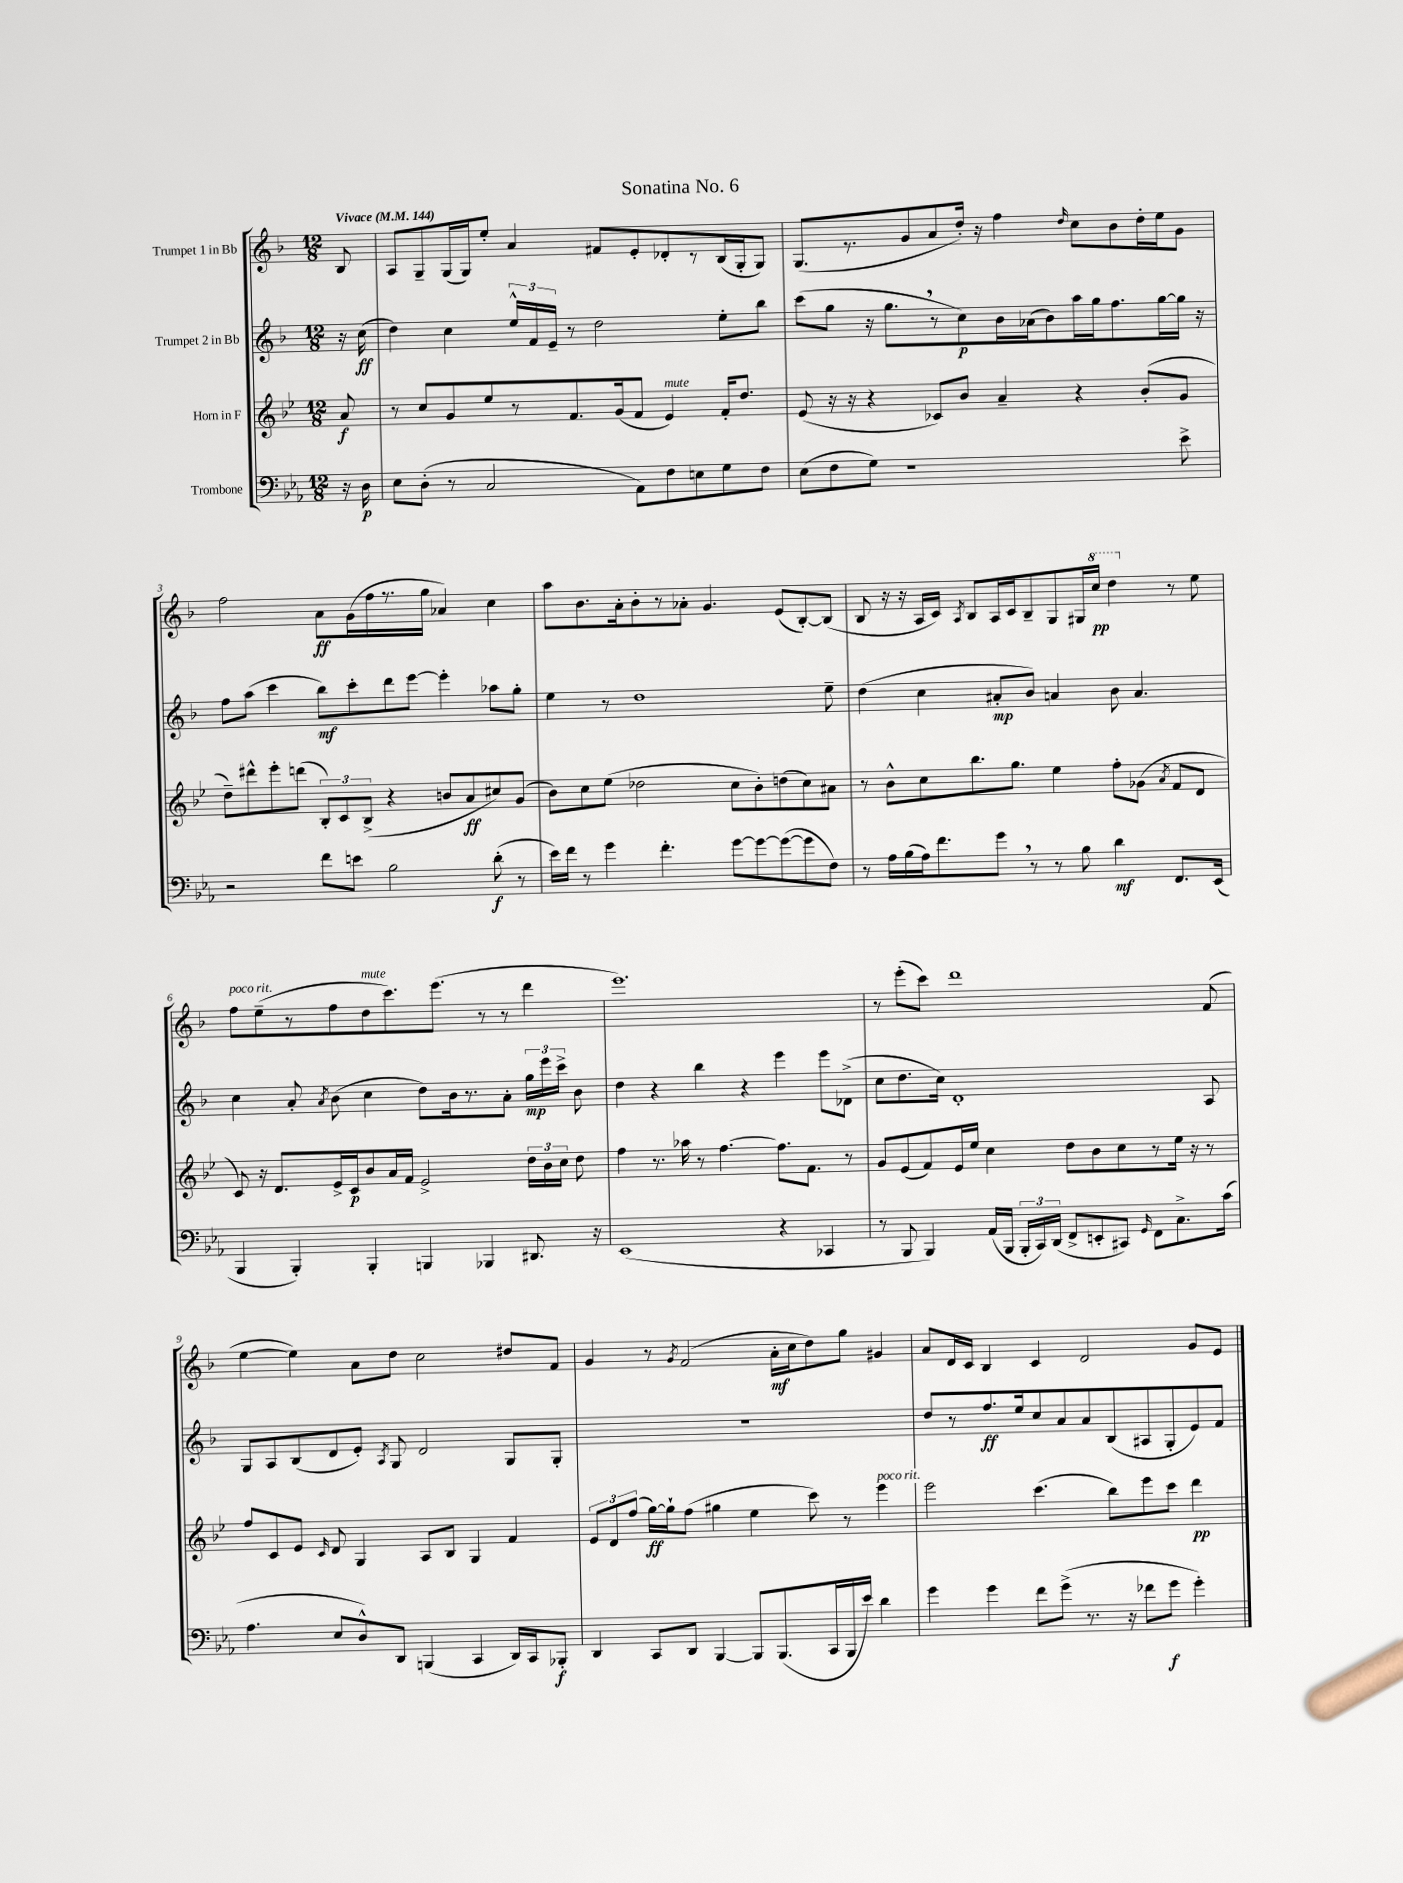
\header { title = "Sonatina No. 6" }
<<
\new StaffGroup <<
\new Staff = "s0" \with { instrumentName = "Trumpet 1 in Bb" } {
    \clef treble \key f \major \numericTimeSignature \time 12/8 \partial 8 \tempo "Vivace" 4 = 144
    \autoBeamOff bes8 |
    a8[ g8-- g16( g16) e''8]-. a'4 fis'8[ e'8-. des'8-. r8 bes16( g16-. g8]) |
    g8.[( r8. g'8 a'8 d''16]-.) r16 f''4 \grace { d''16 } c''8[ bes'8 d''16-. e''16 g'8] |
    f''2 a'8[\ff g'16( f''16 r8. g''16] aes'4) c''4 |
    a''8[ bes'8. a'16-. bes'8-. r8 aes'8]-. g'4. e'8[( bes8~-.) bes8]( |
    bes8 r16 r16 a16[ c'16]) \acciaccatura { a8 } bes8[ a16 c'16 bes8-- g8 gis16 \ottava #1 c'''16]\pp d'''4 \ottava #0 r8 e''8 |
    f''8[^\markup { \italic "poco rit." } e''8--( r8 f''8 d''8^\markup { \italic "mute" } c'''8.) e'''8.]( r8 r8 d'''4 |
    e'''1.) |
    r8 e'''8[-.( c'''8]) d'''1 f'8( |
    e''4~ e''4) a'8[ d''8] c''2 dis''8[ f'8] |
    g'4 r8 \acciaccatura { g'8 } f'2( a'16[-.\mf c''16 d''8) g''8] gis'4 |
    a'8[ d'16 c'16] bes4 c'4 d'2 g'8[ e'8] \bar "|." |
}
\new Staff = "s1" \with { instrumentName = "Trumpet 2 in Bb" } {
    \clef treble \key f \major \numericTimeSignature \time 12/8 \partial 8
    \autoBeamOff r16 c''16\ff( |
    d''4) c''4 \tuplet 3/2 { e''16[-^ f'16 e'16]-- } r8 d''2 e''8[-. bes''8] |
    c'''8[( g''8] r16 g''8.[ \breathe r8 c''8\p) bes'16 aes'16( bes'8) a''16 g''16 f''8. g''16~ g''16] r16 |
    f''8[ a''8]( c'''4 bes''8[\mf) c'''8-. d'''8 e'''8]~ e'''4-. aes''8[ g''8]-. |
    e''4 r8 d''1 e''8-- |
    d''4( c''4 ais'8[-.\mp bes'8]) a'4 bes'8 a'4. |
    c''4 a'8-. \acciaccatura { a'8 } bes'8( c''4 d''8[) bes'16 r8. a'8]-. \tuplet 3/2 { g''16[\mp e'''16 c'''16]-> } bes'8 |
    d''4 r4 bes''4 r4 e'''4 e'''8[ des'8]->( |
    c''8[ d''8. c''16]) d'1-. a8 |
    g8[ a8 bes8( d'8 e'8]-.) \acciaccatura { a8 } g8 d'2 g8[ g8]-. |
    R1. |
    d''8[ r8 f''8.\ff e''16 c''8 a'8 a'8 bes8( ais8 g8-. e'8) f'8] \bar "|." |
}
\new Staff = "s2" \with { instrumentName = "Horn in F" } {
    \clef treble \key bes \major \numericTimeSignature \time 12/8 \partial 8
    \autoBeamOff a'8\f |
    r8 c''8[ g'8 ees''8 r8 f'8. g'16( f'8] ees'4^\markup { \italic "mute" }) f'16[-. d''8.] |
    ees'8( r16 r16 r4 ces'8[) bes'8] a'4-- r4 bes'8[-.( g'8] |
    d''8[--) dis'''8-^ ees'''8-. d'''8]( \tuplet 3/2 { bes8[-.) c'8 bes8]->( } r4 b'8[ a'8\ff cis''8) g'8]( |
    bes'8[) c''8 ees''8]( des''2 c''8[ bes'8-.) d''8( c''8) ais'8] |
    r8 bes'8[-^ c''8 bes''8. g''8.] ees''4 f''8[-. ges'8]( \acciaccatura { a'8 } f'8[ d'8] |
    c'8) r16 d'8.[ ees'16-> c'16\p bes'8 a'16 f'16] ees'2-> \tuplet 3/2 { d''16[ bes'16 c''16] } d''8 |
    f''4 r8. aes''16 r8 f''4.~ f''8.[ f'8.] r8 |
    g'8[ ees'8( f'8) ees'16 ees''16] c''4 d''8[ bes'8 c''8 r8 ees''16] r16 r8 |
    f''8[ c'8 ees'8] \grace { c'16 } d'8 g4 a8[ bes8] g4 f'4 |
    \tuplet 3/2 { ees'8[ d'8 f''8]( } g''16[~\ff) g''16-! f''8]( gis''4 ees''4 c'''8) r8 ees'''4^\markup { \italic "poco rit." } |
    ees'''2 c'''4.( bes''8[) ees'''8 c'''8] d'''4\pp \bar "|." |
}
\new Staff = "s3" \with { instrumentName = "Trombone" } {
    \clef bass \key ees \major \numericTimeSignature \time 12/8 \partial 8
    \autoBeamOff r16 d16\p |
    ees8[ d8]-.( r8 c2 aes,8[) f8 e8 g8 f8] |
    ees8[( f8 g8]) r1 ees'8-> |
    r2 f'8[ e'8] bes2 d'8-.\f( r8 |
    ees'16[) f'16] r8 g'4 f'4.-. g'8[~ g'8~ g'8~( g'8 f8]) |
    r8 aes16[ bes16( aes16) f'8. g'8] \breathe r8 r8 bes8 d'4\mf f,8.[ ees,16]( |
    bes,,4 bes,,4-.) bes,,4-. b,,4 bes,,4 dis,8. r16 |
    ees,1( r4 ces,4 |
    r8 bes,,8 bes,,4) aes,16[( bes,,16] \tuplet 3/2 { bes,,16[-. c,16) d,16]( } f,8[-> e,8-. cis,8]) \grace { g,16 } f,8[ c8.-> c'16]( |
    aes4. ees8[ d8-^) d,8] b,,4( c,4 d,16[) c,16 bes,,8]-.\f |
    d,4 c,8[ d,8] bes,,4~ bes,,8[ bes,,8.( c,16 bes,,16 ees'16]) d'4 |
    g'4 g'4 f'8[ g'8]->( r8. r16 fes'8[ g'8]\f g'4-.) \bar "|." |
}
>>
>>
